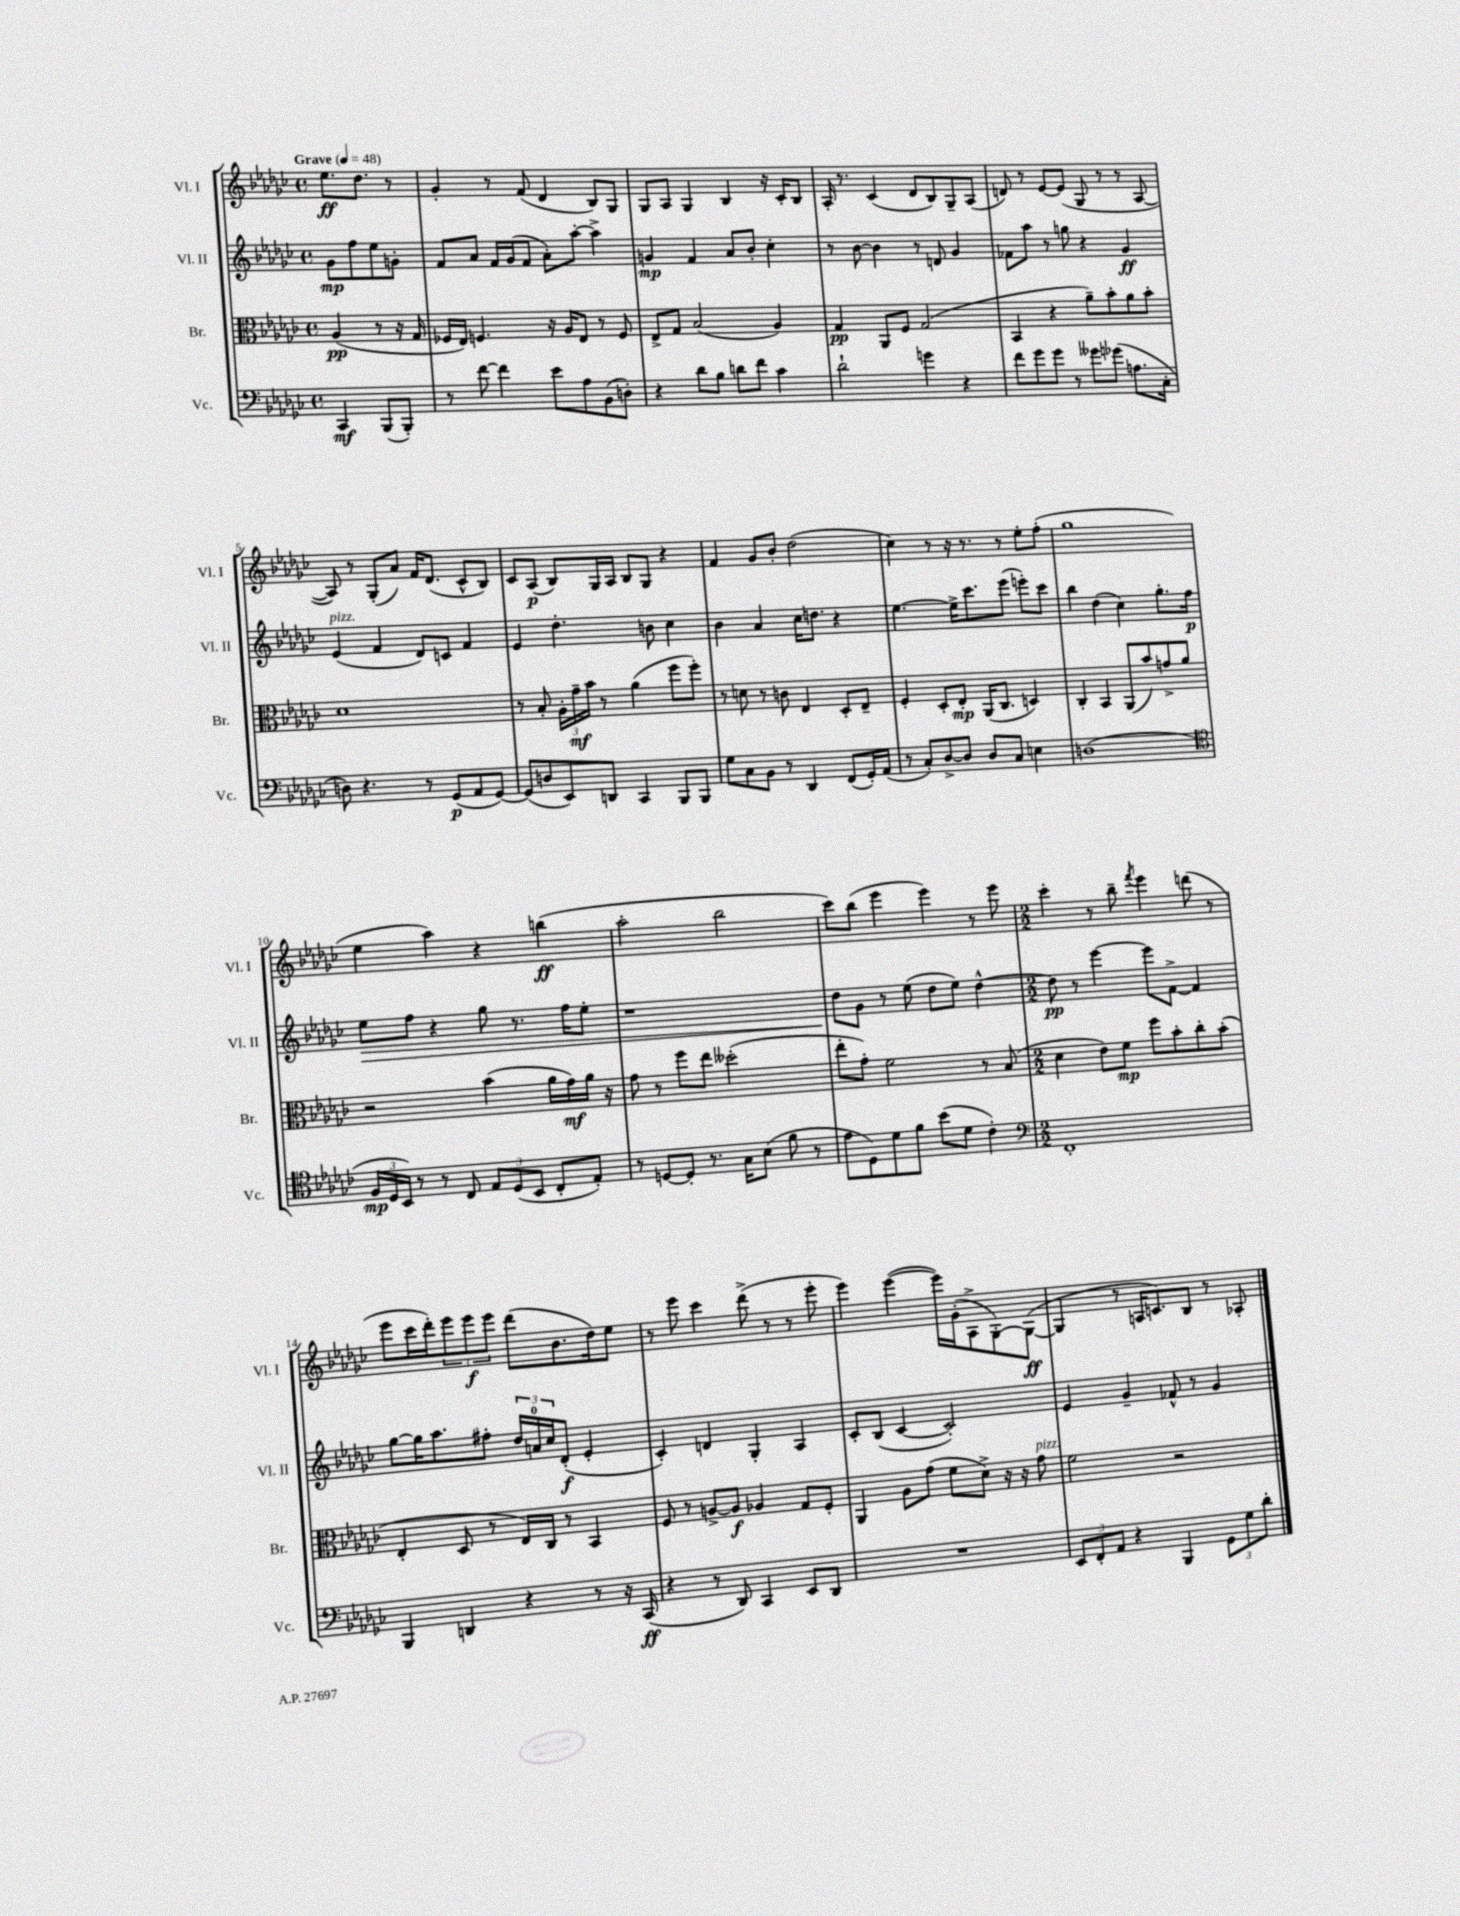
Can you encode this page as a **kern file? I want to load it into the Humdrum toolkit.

**kern	**kern	**kern	**kern
*staff4	*staff3	*staff2	*staff1
*clefF4	*clefC3	*clefG2	*clefG2
*k[b-e-a-d-g-c-]	*k[b-e-a-d-g-c-]	*k[b-e-a-d-g-c-]	*k[b-e-a-d-g-c-]
*M4/4	*M4/4	*M4/4	*M4/4
*met(c)	*met(c)	*met(c)	*met(c)
*MM48	*MM48	*MM48	*MM48
4CC-	(4A-	8g-	8.ee-
.	.	8ff	.
.	.	.	8.dd-
(8BBB-	8r	8ee-	.
8BBB-')	16r	8g'	8r
.	16G-	.	.
=	=	=	=
8r	16F-	8f	4g-'
.	16E-)	.	.
[8f	4.F	8a-	.
4f]	.	16f	8r
.	.	(16g-	.
.	.	8f	(8f
8e-	16r	8a-')	4d-
.	16A-	.	.
8A-	8E-	[8aa-'	.
(8BB-	8r	4aa-^]	8B-)
8D')	8F	.	8G-
=	=	=	=
4r	8E-^	4g	8G-
.	8G-	.	8A-
8d-	(2B-	4f	4G-
8B-	.	.	.
8d	.	8a-	4B-
8f	.	8b-'	.
4c-	4A-)	4cc-'	16r
.	.	.	16c-'
.	.	.	8B-
=	=	=	=
2d-`	4G-	8r	16A-'
.	.	.	8.r
.	.	[8b-	.
.	8AA-	4b-]	(4c-
.	8F	.	.
4g	(2G-	8r	8d-
.	.	8d	8B-)
4r	.	4g-	8G-~
.	.	.	(8A-
=	=	=	=
8f	4BB-	8f-	8d)
8g-	.	8aa-	8r
8g-	4r	8r	[8e-
8r	.	8gg	(8e-]
8g--	8a-~)	4r	8G-
(8g-	8b-'	.	8r
8.A	8a-	4g-	8r
.	8b-'	.	[8A-
16C-'	.	.	.
=	=	=	=
8D)	1d-	(4e-	8A-])
4.r	.	.	8r
.	.	4f	(8G-'
.	.	.	8a-)
8r	.	8d-)	16f
.	.	.	(8.d-
(8GG-	.	8c	.
8AA-	.	4f	8c-^^
[8GG-)	.	.	8B-)
=	=	=	=
(8GG-]	8r	4e-	8c-
8D	8B-'	.	(8A-
8EE-)	24A-'	4.dd-'	8B-)
.	24g-~	.	.
.	24b-	.	.
8DD	8r	.	16G-
.	.	.	16A-
4CC-	(4a-	.	8B-
.	.	8b	8G-
8BBB-	8ff	4cc-	4r
8BBB-	8ff')	.	.
=	=	=	=
8G-	8r	4b-	4f
8C-	8d	.	.
8BB-	8r	4a-	8g-
8r	8c	.	8b-'
4DD-	4E-	16cc-	(2dd-
.	.	8.dd	.
(8FF	8D-'	4r	.
16GG-')	8E-~	.	.
(16AA-	.	.	.
=	=	=	=
8r	4F'	[4.ee-	4cc-)
8C-')	.	.	.
[8D-^	8D-'	.	8r
8D-]	8E-'	16ee-^]	16r
.	.	8.ccc-	8.r
8D-	(16AA-	.	.
.	8.C-	.	.
8C-	.	(8eee-	8r
4E	4D)	8eee')	8ee-'
.	.	8ccc-	(8ff'
=	=	=	=
(1D	4C-'	4bb-	1gg-
.	4BB-	(4dd-	.
.	(8AA-	4cc-)	.
.	8b-)	.	.
.	8g^	8.gg-'	.
.	8a-	.	.
.	.	16ff	.
=	=	=	=
*clefC4	*	*	*
24F	2r	8ee-	4ee-
24D-	.	.	.
24BB-)	.	.	.
8r	.	8ff	.
8r	.	4r	4aa-)
8C-	.	.	.
12E-	(4b-	8gg-	4r
(12D-	.	.	.
.	.	8.r	.
12BB-	.	.	.
8C-'	16a-	.	(4bb
.	16g-)	16ff	.
8E-')	16a-	8ee-'	.
.	16r	.	.
=	=	=	=
8r	8g-	1r	2aa-'
[8D	8r	.	.
8D']	8ff	.	.
8.r	8ee-	.	.
.	(2dd--'	.	2bb-
16G-	.	.	.
(8B-	.	.	.
8f	.	.	.
8r	.	.	.
=	=	=	=
8e-	8ee-'	8dd-	8ccc-)
8D-)	8g-')	8g-	(8bb-
8d-	2f	8r	4eee-
8f	.	(8ee-	.
(8b-	.	8dd-	4eee-)
8d-	.	8ee-)	.
4c-')	8r	[4dd-^^	8r
.	(8B-	.	8eee-
=	=	=	=
*clefF4	*	*	*
*M2/2	*M2/2	*M2/2	*M2/2
1FF'	4d-	8dd-]	4ccc-'
.	.	8r	.
.	8e-)	[4eee-	8r
.	8f	.	8bb-~
.	.	.	8qfff
.	8ff	8eee-]	4eee-
.	8b-'	[8f^	.
.	8cc-'	4f]	(8ddd
.	(8b-'	.	8r
=	=	=	=
4BBB-	4E-'	[8gg-	8eee-
.	.	16gg-]	16ccc-
.	.	8.aa-	16ddd-')
4DD	8D-	.	12eee-
.	.	.	12eee-
.	8r	8ff#'	.
.	.	.	12eee-
4r	16E-)	24dd-	(8ddd-
.	.	24a	.
.	16C-	.	.
.	.	24cc-	.
.	8r	(8d-'	8.b-
8r	4BB-	4e-'	.
.	.	.	16dd-)
16r	.	.	8ee-
(16CC-	.	.	.
=	=	=	=
4r	8F	4c-')	8r
.	8r	.	8eee-
8r	[8A^	4d	4ccc-
8DD-)	8A]	.	.
4CC-	4A-	4G-'	(8ddd-^
.	.	.	8r
8EE-	8G-	4A-	8r
8DD-	8F'	.	8eee-'
=	=	=	=
1r	4AA-	8c-'	4eee-)
.	.	(8B-	.
.	8A-	[4c-	([4eee-
.	(8g-	.	.
.	8f	2c-'])	16eee-])
.	.	.	(16g-'
.	8d-^)	.	8A-^
.	16r	.	[8G-')
.	16r	.	.
.	8g-	.	(8G-_
=	=	=	=
12EE-	2f	4e-	4G-]
12FF'	.	.	.
12AA-	.	.	.
4r	.	4g-~	8r
.	.	.	16A
.	.	.	8.c)
4BBB-	2r	8f-^^	.
.	.	8r	8B-
12GG-	.	4g-	8r
12G-	.	.	.
.	.	.	8A-'
12d-'	.	.	.
==	==	==	==
*-	*-	*-	*-
